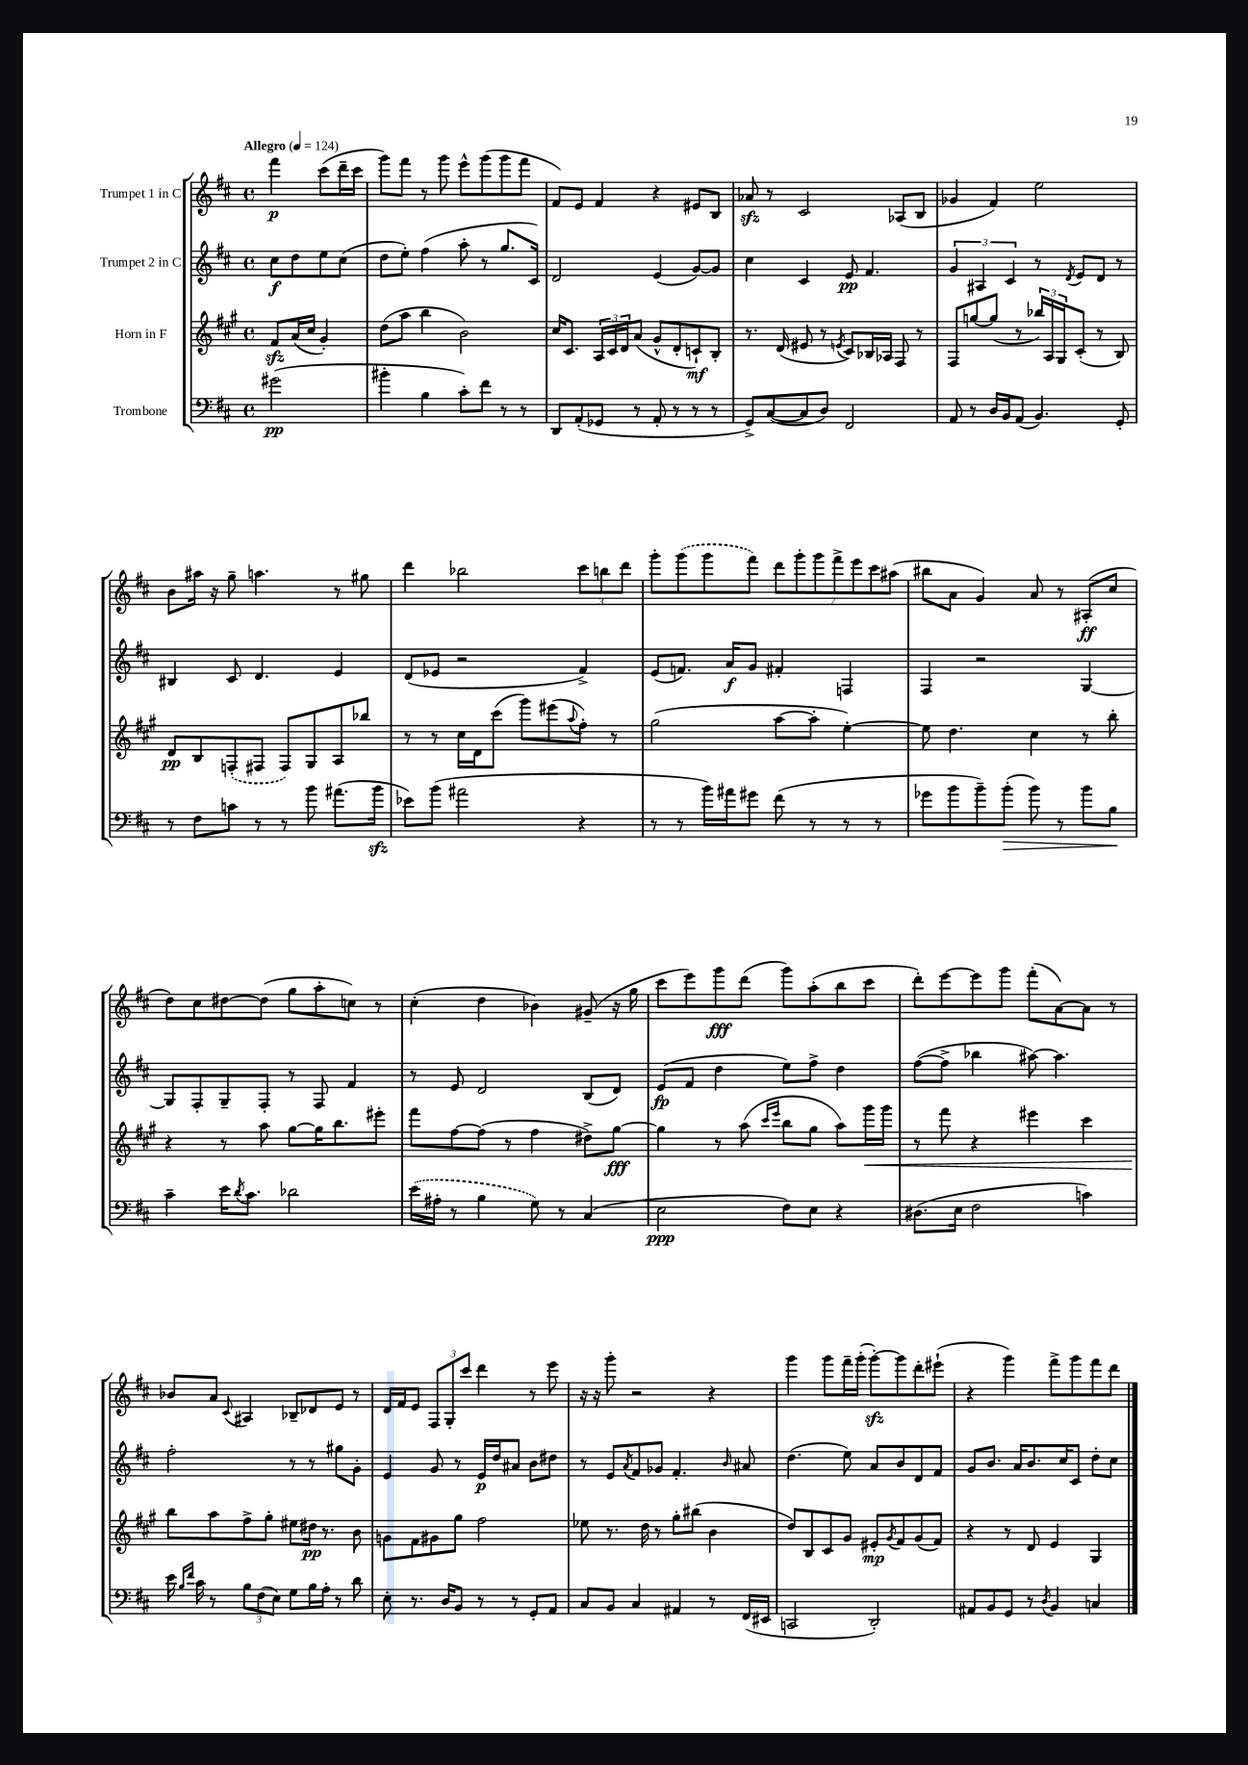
<<
\new StaffGroup <<
\new Staff = "s0" \with { instrumentName = "Trumpet 1 in C" } {
    \clef treble \key d \major \defaultTimeSignature \time 4/4 \partial 2 \tempo "Allegro" 4 = 124
    fis'''4\p cis'''8( d'''16-- cis'''16 |
    g'''8) fis'''8 r8 g'''8 e'''8-^ g'''8( g'''8 fis'''8 |
    fis'8) e'8 fis'4 r4 eis'8 b8 |
    aes'8\sfz r8 cis'2 aes8( b8 |
    ges'4 fis'4) e''2 |
    b'8 ais''16 r16 g''8-- a''4. r8 gis''8 |
    d'''4 bes''2 \tuplet 3/2 { cis'''8 b''8 d'''8 } |
    g'''8-. \once \slurDashed g'''8( g'''8 fis'''8) \tuplet 7/4 { d'''8 g'''8-. g'''8 fis'''8-> e'''8 cis'''8 ais''8( } |
    bis''8 a'8 g'4) a'8 r8 ais8-.\ff( cis''8 |
    d''8) cis''8 dis''8~ dis''8( g''8 a''8-. c''8) r8 |
    cis''4-.( d''4 bes'4) gis'8--( r16 g''16 |
    cis'''8 e'''8) g'''8\fff d'''8( g'''8) a''8-.( b''8 cis'''8 |
    d'''8-.) e'''8~ e'''8 g'''8 fis'''8-.( a'8~) a'8 r8 |
    bes'8 a'8 \appoggiatura { cis'8 } ais4 bes8-- des'8 e'8 r8 |
    d'16 fis'16 e'8 \tuplet 3/2 { fis8 g8-. cis'''8 } d'''4 r8 e'''8 |
    r16 r16 g'''8-. r2 r4 |
    g'''4 g'''8 fis'''16-- g'''16-.( g'''8~-.\sfz) g'''8 d'''8-. eis'''8-!( |
    r4 g'''4) fis'''8-> g'''8 fis'''8 d'''8 \bar "|." |
}
\new Staff = "s1" \with { instrumentName = "Trumpet 2 in C" } {
    \clef treble \key d \major \defaultTimeSignature \time 4/4 \partial 2
    cis''8\f d''8 e''8 cis''8( |
    d''8 e''8-.) fis''4( a''8-. r8 g''8. cis'16) |
    d'2 e'4( g'8~) g'8 |
    cis''4 cis'4 e'8\pp fis'4. |
    \tuplet 3/2 { g'4 ais4 cis'4 } r8 \acciaccatura { d'8 } e'8 d'8 r8 |
    bis4 cis'8 d'4. e'4 |
    d'8( ees'8 r2 fis'4->) |
    e'8( f'8.) a'16\f g'8 fis'4-. f4 |
    fis4 r2 g4~ |
    g8 fis8-. g8-- fis8-. r8 fis8 fis'4 |
    r8 e'8 d'2 b8( d'8) |
    e'8\fp( fis'8 d''4 e''8) fis''8-> d''4 |
    fis''8~( fis''8-> bes''4 ais''8~) ais''4. |
    fis''2-. r8 r8 gis''8 g'8-. |
    e'4 g'8 r8 e'16\p d''16 ais'8 b'8 dis''8 |
    r8 e'8 \acciaccatura { a'8 } fis'8 ges'8 fis'4.-. \grace { b'16 } ais'8 |
    d''4.( e''8) a'8 b'8 d'8 fis'8 |
    g'8 b'8. a'16 b'8. cis''16 cis'8 d''8-. cis''8 \bar "|." |
}
\new Staff = "s2" \with { instrumentName = "Horn in F" } {
    \clef treble \key a \major \defaultTimeSignature \time 4/4 \partial 2
    fis'8\sfz a'16( cis''16 gis'4-.) |
    d''8( a''8 b''4 b'2) |
    cis''16 cis'8. \tuplet 3/2 { a16 cis'16 d'16 } a'8( gis'8-^ d'8-. c'8-!\mf) b8-. |
    r8. d'16( eis'8 r8 \acciaccatura { e'8 } cis'8) bes16 aes16 fis8 r8 |
    fis8 g''8~ g''8( r8 \tuplet 3/2 { bes''16) a16 gis16 } cis'8-.( r8 b8) |
    d'8\pp b8 \once \slurDashed f8-.( fis8 fis8) gis8 a8 bes''8 |
    r8 r8 cis''16 d'16 cis'''8( gis'''8) eis'''8( \appoggiatura { a''8 } fis''8-.) r8 |
    gis''2( a''8~ a''8-. e''4~-.) |
    e''8 d''4. cis''4 r8 b''8-. |
    r4 r8 a''8 gis''8~ gis''16 b''8. eis'''8-. |
    fis'''8 fis''8~ fis''8( r8 fis''4 dis''8->) gis''8~\fff |
    gis''4 r8 a''8( \grace { cis'''16 e'''16 } b''8 gis''8 a''8) gis'''16\< gis'''16 |
    r8 fis'''8 r4 eis'''4 cis'''4 |
    b''8\! a''8 fis''8-> gis''8-. eis''8 dis''16\pp r8. b'8 |
    g'8 fis'8 gis'8 gis''8 fis''2 |
    ees''8 r8. d''16 r8 gis''8-. bis''8( b'4 |
    d''8) b8 cis'8 gis'8 eis'8-.\mp \acciaccatura { gis'8 } fis'8 gis'8( fis'8) |
    r4 r8 d'8 e'4 gis4 \bar "|." |
}
\new Staff = "s3" \with { instrumentName = "Trombone" } {
    \clef bass \key d \major \defaultTimeSignature \time 4/4 \partial 2
    gis'2\pp( |
    bis'4-. b4 cis'8-.) fis'8 r8 r8 |
    d,8 a,8-.( ges,8 r8 a,8-. r8 r8 r8 |
    g,8->) cis8~( cis8 d8) fis,2 |
    a,8 r8 d16 b,16 a,8( b,4.) g,8-. |
    r8 fis8 c'8 r8 r8 b'8 ais'8.( b'16\sfz |
    ees'8) b'8( ais'2 r4 |
    r8 r8 b'16) ais'16 gis'8 fis'8( r8 r8 r8 |
    ges'8 b'8 b'8--) b'8-.\>( b'8) r8 b'8 b8\! |
    cis'4-- e'16 \acciaccatura { d'8 } cis'8. des'2 |
    \once \slurDashed e'16( ais16-. r8 b4 g8) r8 cis4( |
    e2\ppp fis8) e8 r4 |
    dis8.( e16 fis2 c'4) |
    e'16 \grace { b16 fis'16 } cis'16 r8 \tuplet 3/2 { b8 fis8( e8) } g8 b16 a16-. r8 d'8 |
    e8-. r8. d16 b,8 r8 r8 g,8-. a,8 |
    cis8 b,8 cis4 ais,4 r8 fis,16( eis,16 |
    c,2 d,2-.) |
    ais,8 b,8 g,8 r8 \acciaccatura { d8 } b,4 c4 \bar "|." |
}
>>
>>
\layout { \context { \Score \remove "Bar_number_engraver" } }
